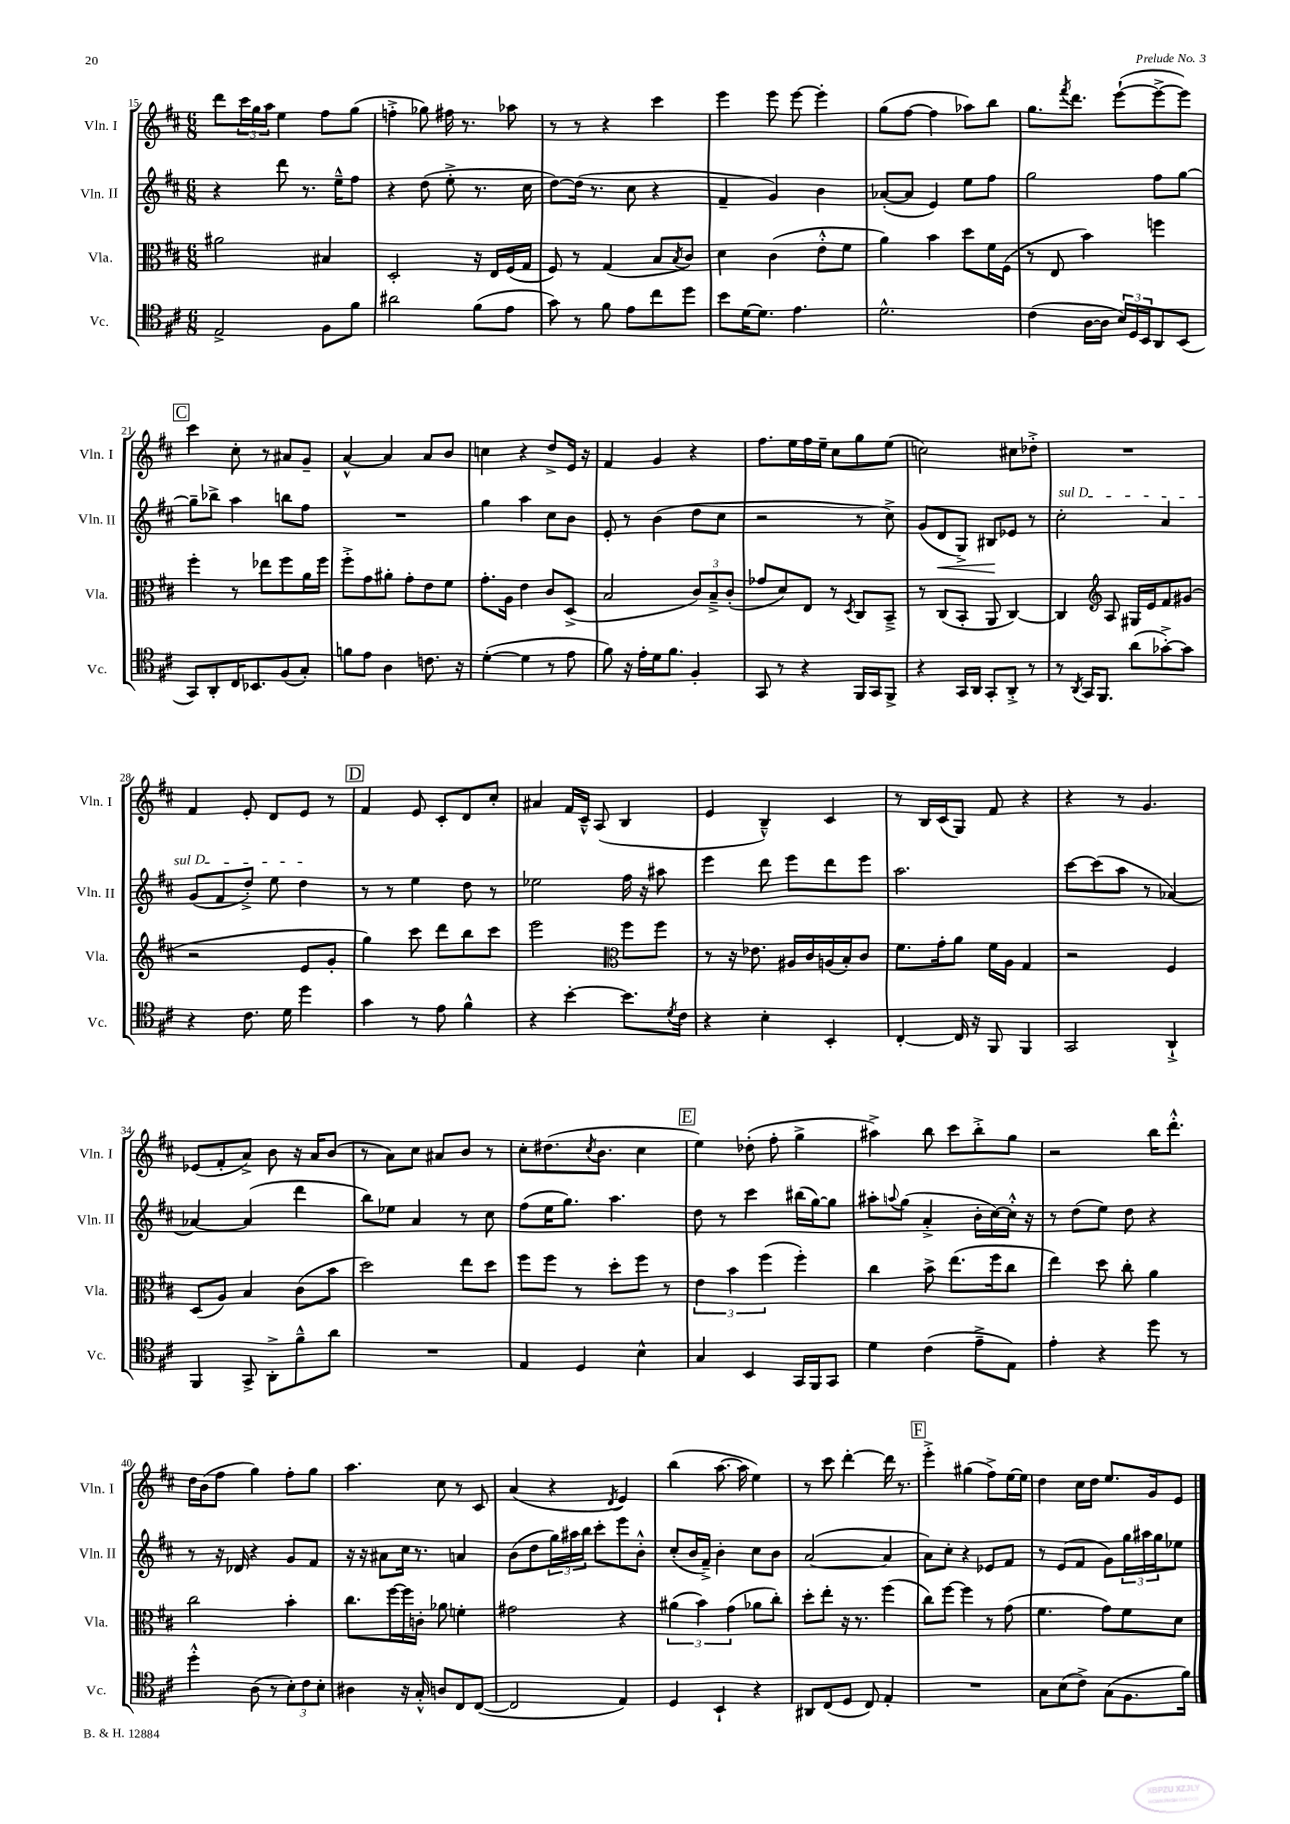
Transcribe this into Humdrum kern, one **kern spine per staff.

**kern	**kern	**kern	**kern
*staff4	*staff3	*staff2	*staff1
*clefC4	*clefC3	*clefG2	*clefG2
*k[f#c#]	*k[f#c#]	*k[f#c#]	*k[f#c#]
*M6/8	*M6/8	*M6/8	*M6/8
2E^/	2a#\	4r	8ddd\L
.	.	.	24ccc#\L
.	.	.	24gg\
.	.	.	24aa\JJ
.	.	8ddd\	4ee\
.	.	8.r	.
8F#\L	4B#/	.	8ff#\L
.	.	16ee~^^\LK	.
8f#\J	.	8ff#\J	(8gg\J
=	=	=	=
2a#\	2D'/	4r	4ff'^\
.	.	(8dd\	8gg-\)
.	.	8ee'^\	16ff#\
.	.	.	8.r
(8f#\L	16r	8.r	.
.	16E/LL	.	.
8e\J	(16F#/	.	8aa-\
.	16G/JJ	16cc#\	.
=	=	=	=
8g\)	8F#/)	[8dd\L)	8r
8r	8r	(16dd\]Jk	8r
.	.	8.r	.
8f#\	(4G/	.	4r
8e\L	.	8cc#\	.
8cc#\	8B/L	4r	4ccc#\
.	8qB/	.	.
8dd\J	8c#/J)	.	.
=	=	=	=
8b\L	4d\	4f#~/	4eee\
[16d\K	.	.	.
8.d\]J	.	.	.
.	(4c#\	4g/)	8eee\
4.e\	.	.	[8eee\
.	8e'^^\L	4b\	4eee'\]
.	8f#\J	.	.
=	=	=	=
2.d^^\	4a\)	([8a-'/L	(8gg\L
.	.	8a-/]J	[8ff#\J
.	4b\	4e/)	4ff#\]
.	8dd\L	8ee\L	8aa-\L)
.	16f#\L	8ff#\J	8bb\J
.	(16F#\JJ	.	.
=	=	=	=
(4c#\	8r	2gg\	8.gg\L
.	8E/	.	.
.	.	.	8qfff#/
.	.	.	8.ddd\J
[16A\LL	4b\)	.	.
16A\]JJ	.	.	.
24B/LL)	.	.	([8eee`\L
24D/	.	.	.
24BB/J	.	.	.
8AA/	4ff\	8ff#\L	8eee^\_
(8BB/J	.	[8gg\J	8eee\]J)
=	=	=	=
8GG/L)	4ff#'\	8gg~\]L	4ccc#\
8AA'/	.	8bb-^\J	.
16C#/K	8r	4aa\	8cc#'\
8.BB-/	.	.	.
.	8ee-\L	.	8r
(8F#/	8ff#\	8bb\L	8a#/L
8G'/J)	16a\L	8ff#\J	8g~/J
.	16ff#\JJ	.	.
=	=	=	=
8f\L	8ff#'^\L	2.r	[4a^^/
8e\J	8g\	.	.
4A\	8a#'\J	.	4a/]
.	8g'\L	.	.
8.c\	8e\	.	8a/L
.	8f#\J	.	8b/J
16r	.	.	.
=	=	=	=
([4d'\	8.g'\L	4gg\	4cc\
.	16A\Jk	.	.
4d\]	4e\	4aa\	4r
8r	8c#/L	8cc#\L	8dd^/L
8e\	(8D^/J	8b\J	16e/Jk
.	.	.	16r
=	=	=	=
8f#\)	2B/	8e'/	4f#/
16r	.	8r	.
16e'\LL	.	.	.
16d\J	.	(4b\	4g/
8.f#\J	.	.	.
4F#'/	12c#/L)	8dd\L	4r
.	12B~^/	.	.
.	.	8cc#\J	.
.	(12c#'/J	.	.
=	=	=	=
8GG/	8g-/L	2r	8.ff#\L
8r	8d/)	.	.
.	.	.	16ee\L
4r	8E/J	.	16ff#\
.	.	.	16ee~\JJ
.	8r	.	8cc#\L
.	8qD/	.	.
16FF#/LL	8C#/L	8r	8gg\
16GG/J	.	.	.
8FF#^/J	8BB~^/J	8cc#^\)	(8ee\J
=	=	=	=
4r	8r	(8g/L	2cc\)
.	(8C#/L	8d/	.
16GG/LL	8BB'/J	8G^/J)	.
16AA/JJ	.	.	.
8GG'/L	8AA/	8B#/L	.
8AA'^/J	[4C#/)	8e-/J	8cc#\L
8r	.	8r	8dd-'^\J
=	=	=	=
8r	4C#/]	2cc#'\	2.r
8qAA/	.	.	.
16GG/LK	.	.	.
8.FF#/J	.	.	.
*	*clefG2	*	*
.	8A/	.	.
(8a\L	16G#/LL	.	.
.	16e/J	.	.
[8g-'^\)	8f#/	4a/	.
8g-\]J	(8g#/J	.	.
=	=	=	=
4r	2r	(8g/L	4f#/
.	.	8f#/	.
8.c#\	.	8dd'^/J)	8e'/
.	.	8ee\	8d/L
16d\	.	.	.
4dd\	8e/L	4dd\	8e/J
.	8g'/J	.	8r
=	=	=	=
4g\	4gg\)	8r	4f#/
.	.	8r	.
8r	8ccc#\	4ee\	8e/
8e\	8ddd\L	.	8c#'/L
4f#^^\	8bb\	8dd\	8d/
.	8ccc#\J	8r	8cc#'/J
=	=	=	=
4r	2eee\	2ee-\	4a#/
[4b'\	.	.	16f#/LL
.	.	.	16c#~^^/JJ
.	.	.	(8A/
*	*clefC3	*	*
8.b\]L	8ff#\L	16ff#\	4B/
.	.	16r	.
.	8ff#\J	8aa#\	.
8qd/	.	.	.
16c#\Jk	.	.	.
=	=	=	=
4r	8r	4eee\	4e/
.	16r	.	.
.	8.e-\	.	.
4B'\	.	8ddd\	4B~^^/)
.	16A#/LL	8eee\L	.
.	16c#/	.	.
4BB'/	(16A/	8ddd\	4c#/
.	16B'/J)	.	.
.	8c#/J	8eee\J	.
=	=	=	=
[4C#'/	8.f#\L	2.aa\	8r
.	.	.	16B/LL
.	16g'\k	.	(16c#/J
16C#/]	8a\J	.	8G/J)
16r	.	.	.
8FF#/	16f#\LL	.	8f#/
.	16A\JJ	.	.
4FF#/	4G/	.	4r
=	=	=	=
2GG/	2r	[8ccc#\L	4r
.	.	(8ccc#\]	.
.	.	8aa\J	8r
.	.	8r	4.g/
4AA`^/	4F#/	[4a-/)	.
=	=	=	=
4FF#/	(8D/L	4a-/_	(8e-/L
.	8A/J)	.	8f#'/
8GG^/	4B/	(4a-/]	8a^/J)
8AA'^\L	.	.	8b\
8f#~^^\	(8c#\L	4ddd\	16r
.	.	.	16a/LK
8a\J	8b\J	.	(8b/J
=	=	=	=
2.r	2dd\)	8bb\L)	8r
.	.	8ee-\J	8a\L)
.	.	4a/	8cc#\J
.	.	.	8a#/L
.	8ee\L	8r	8b/J
.	8dd\J	8cc#\	8r
=	=	=	=
4E/	8ff#\L	(8ff#\L	8cc#'\L
.	8ff#\J	16ee\K	(8.dd#\
.	.	8.gg\J)	.
4D/	8r	.	.
.	.	.	8qcc#/
.	.	.	8.b\J
.	8dd'\L	4.aa\	.
4B^^\	8ff#\J	.	4cc#\
.	8r	.	.
=	=	=	=
4G/	6e\	8dd\	4ee\)
.	.	8r	.
.	6b\	.	.
4BB/	.	4ccc#\	(8dd-'\
.	(6ff#\	.	.
.	.	.	8ff#'\
16GG/LL	4ff#'\)	(16bb#\LL	4gg^\
16FF#/J	.	[16gg\J)	.
8GG/J	.	8gg\]J	.
=	=	=	=
4d\	4cc#\	8aa#'\L	4aa#^\)
.	.	8qqaa/	.
.	.	(8gg\J	.
(4c#\	8b^\	4a'^/	8bb\
.	(8.ee\L	.	8ccc#\L
8e~^\L	.	16b'\LL	8bb'^\
.	16ff#\k	[16cc#\)	.
8E\J)	8cc#\J	16cc#'^^\]JJ	8gg\J
.	.	16r	.
=	=	=	=
4e'\	4ee\)	8r	2r
.	.	(8dd\L	.
4r	8dd\	8ee\J)	.
.	8cc#'\	8dd\	.
8dd\	4a\	4r	16bb\LK
.	.	.	8.ddd'^^\J
8r	.	.	.
=	=	=	=
4dd'^^\	2cc#\	8r	16dd\LL
.	.	.	(16b\J
.	.	16r	8ff#\J
.	.	16d-/	.
(8A\	.	4r	4gg\)
8r	.	.	.
12B'\L)	4b'\	8g/L	8ff#'\L
12c#\	.	.	.
.	.	8f#/J	8gg\J
12B'\J	.	.	.
=	=	=	=
4A#\	8.cc#\L	16r	4.aa\
.	.	16r	.
.	.	8a#\L	.
.	[16ff#\L	.	.
16r	16ff#\]	16cc#\Jk	.
16G'^^/	16c'\JJ	8.r	.
8A/L	8a-\	.	8cc#\
8C#/	4f'\	4a/	8r
([8C#/J	.	.	8c#/
=	=	=	=
2C#/]	2g#\	(8b\L	(4a/
.	.	8dd\	.
.	.	24gg\L)	4r
.	.	24aa#\	.
.	.	24bb\JJ	.
.	.	8ccc#'\L	.
.	.	.	8qd/
4E/)	4r	8eee\	4e/)
.	.	8b'^^\J	.
=	=	=	=
4D/	(6a#\	(8cc#'/L	(4bb\
.	.	16b/L	.
.	6b\)	.	.
.	.	16f#~^/JJ)	.
4BB`/	.	4b'\	[8.aa\
.	(6g\	.	.
.	.	.	16aa\]
4r	8a-\L	8cc#\L	4ee\)
.	8cc#'\J)	8b\J	.
=	=	=	=
8AA#/L	8dd'\L	([2a/	8r
(8C#/	8ee'\J	.	8ccc#\
8D/J	16r	.	[4ddd'\
.	8.r	.	.
8C#/)	.	.	.
4E'/	(4ff#\	4a/]	16ddd\]
.	.	.	8.r
=	=	=	=
2.r	8cc#\L)	8a\L)	4eee'^\
.	[8ff#\J	8cc#'\J	.
.	4ff#\]	4r	(4gg#\
.	8r	8e-/L	8ff#^\L)
.	(8g\	8f#/J	[16ee\L
.	.	.	16ee\]JJ
=	=	=	=
8G\L	4.f#\	8r	4dd\
(8B\	.	(8e/L	.
8c#^\J)	.	8f#/J	16cc#\LL
.	.	.	16dd\JJ
(8G\L	8g\L)	8g\L)	8.ee/L
8.F#\	8f#\	24gg\L	.
.	.	24aa#\	.
.	.	.	16g/k
.	.	24gg\J	.
.	8d\J	8ee-\J	8e/J
16f#\Jk)	.	.	.
==	==	==	==
*-	*-	*-	*-
